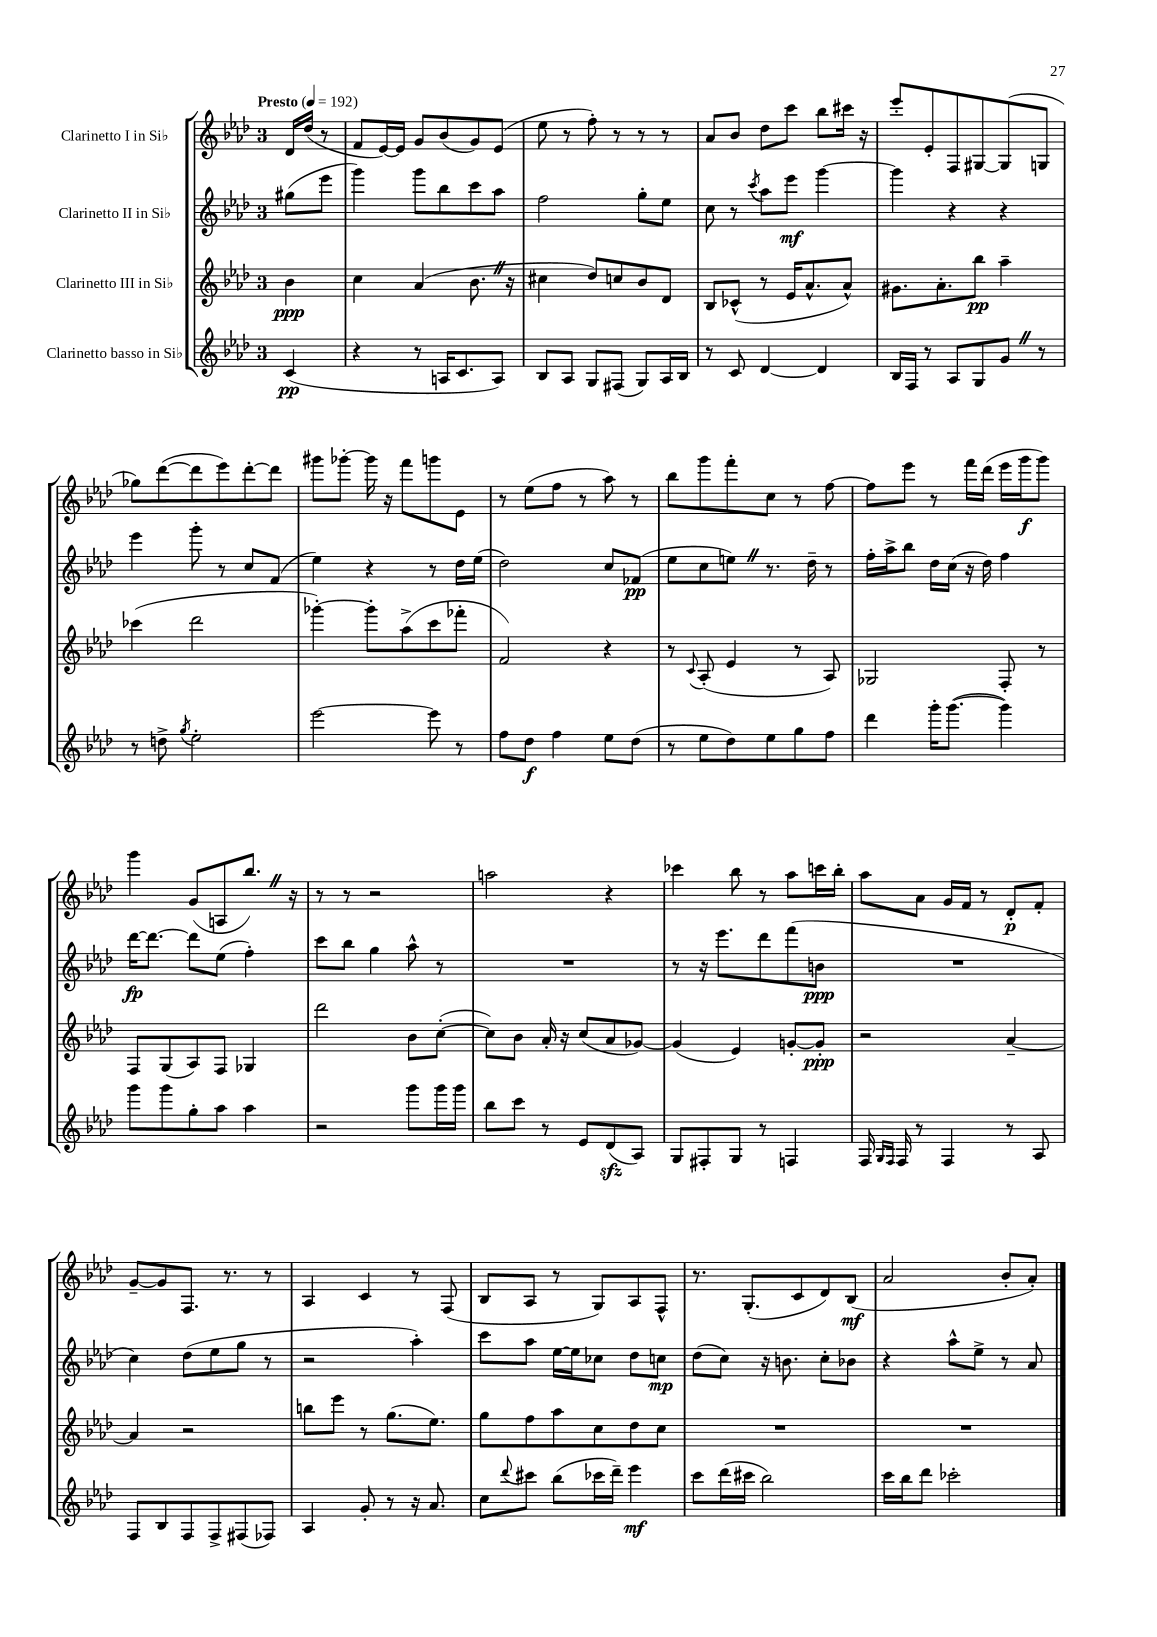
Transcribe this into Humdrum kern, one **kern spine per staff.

**kern	**kern	**kern	**kern
*staff4	*staff3	*staff2	*staff1
*clefG2	*clefG2	*clefG2	*clefG2
*k[b-e-a-d-]	*k[b-e-a-d-]	*k[b-e-a-d-]	*k[b-e-a-d-]
*M3/4	*M3/4	*M3/4	*M3/4
*MM192	*MM192	*MM192	*MM192
(4c/	4b-\	(8gg#\L	16d-/LL
.	.	.	(16dd-/JJ
.	.	8eee-\J	8r
=	=	=	=
4r	4cc\	4ggg\)	8f/L
.	.	.	[16e-/L)
.	.	.	16e-/]JJ
8r	(4a-/	8ggg\L	8g/L
16A/LK	.	8bb-\	(8b-/
8.c/	.	.	.
.	8.b-\	8ccc\	8g/)
8A/J)	.	8aa-\J	(8e-/J
.	16r	.	.
=	=	=	=
8B-/L	4cc#\	2ff\	8ee-\
8A-/J	.	.	8r
8G/L	8dd-/L)	.	8ff'\)
(8F#/J	8cc/	.	8r
8G/L)	8b-/	8gg'\L	8r
16A-/L	8d-/J	8ee-\J	8r
16B-/JJ	.	.	.
=	=	=	=
8r	8B-/L	8cc\	8a-/L
8c/	(8c-^^/J	8r	8b-/J
.	.	8qccc/	.
[4d-/	8r	8aa-\L	8dd-\L
.	16e-/LK	8eee-\J	8ccc\J
.	8.a-^^/	.	.
4d-/]	.	[4ggg\	8bb-\L
.	8a-^^/J)	.	16ccc#\Jk
.	.	.	16r
=	=	=	=
16B-/LL	8.g#\L	4ggg\]	8eee-'/L
16F/JJ	.	.	.
8r	.	.	8e-'/
.	8.a-'\	.	.
8A-/L	.	4r	8F/
8G/	8bb-\J	.	[8G#/
8g/J	4aa-~\	4r	(8G#/]
8r	.	.	8G/J
=	=	=	=
8r	(4ccc-\	4eee-\	8gg-\L)
8dd^\	.	.	([8ddd-\
8qgg/	.	.	.
2ee-'\	2ddd-\	8ggg'\	8ddd-\]
.	.	8r	8eee-\)
.	.	8cc/L	[8ddd-'\
.	.	(8f/J	8ddd-\]J
=	=	=	=
[2eee-\	[4ggg-'\)	4ee-\)	8ggg#\L
.	.	.	[8ggg-'\J
.	8ggg-'\]L	4r	16ggg-\]
.	.	.	16r
.	(8aa-^\	.	8fff\L
8eee-\]	8ccc\	8r	8ggg\
8r	8fff-'\J	16dd-\LL	8e-\J
.	.	(16ee-\JJ	.
=	=	=	=
8ff\L	2f/)	2dd-\)	8r
8dd-\J	.	.	(8ee-\L
4ff\	.	.	8ff\J
.	.	.	8r
8ee-\L	4r	8cc/L	8aa-\)
(8dd-\J	.	(8f-/J	8r
=	=	=	=
8r	8r	8ee-\L	8bb-\L
.	8qqc/	.	.
8ee-\L	(8A-'/	8cc\	8ggg\
8dd-\)	4e-/	8ee\J)	8fff'\
8ee-\	.	8.r	8cc\J
8gg\	8r	.	8r
.	.	16dd-~\	.
8ff\J	8A-/)	8r	[8ff\
=	=	=	=
4ddd-\	2G-/	16ff'\LL	8ff\]L
.	.	16aa-^\J	.
.	.	8bb-\J	8eee-\J
16ggg'\LK	.	16dd-\LL	8r
([8.ggg\J	.	(16cc\JJ	.
.	.	16r	16fff\LL
.	.	16dd-\)	(16ddd-\JJ
4ggg\])	8F'/	4ff\	16eee-\LL
.	.	.	16ggg\J
.	8r	.	8ggg\J)
=	=	=	=
8ggg\L	8F/L	[16ddd-\LK	4ggg\
.	.	8.ddd-\_J	.
8ggg\	(8G/	.	.
8gg'\	8A-/)	8ddd-\]L	(8g/L
8aa-\J	8F/J	(8ee-\J	8A/
4aa-\	4G-/	4ff'\)	8.bb-/J)
.	.	.	16r
=	=	=	=
2r	2ddd-\	8ccc\L	8r
.	.	8bb-\J	8r
.	.	4gg\	2r
8ggg\L	8b-\L	8aa-^^\	.
16ggg\L	([8cc'\J	8r	.
16ggg\JJ	.	.	.
=	=	=	=
8bb-\L	8cc\]L)	2.r	2aa\
8ccc\J	8b-\J	.	.
8r	16a-'/	.	.
.	16r	.	.
8e-/L	(8cc/L	.	.
(8d-/	8a-/	.	4r
8A-/J)	[8g-/J)	.	.
=	=	=	=
8G/L	(4g-/]	8r	4ccc-\
8F#'/	.	16r	.
.	.	8.eee-\L	.
8G/J	4e-/)	.	8bb-\
8r	.	8ddd-\	8r
4F/	[8g'/L	(8fff\	8aa-\L
.	8g'/]J	8b\J	16ccc\L
.	.	.	16bb-'\JJ
=	=	=	=
16F/	2r	2.r	8aa-\L
16qqG/LL	.	.	.
16qqF/JJ	.	.	.
16F/	.	.	.
8r	.	.	8a-\J
4F/	.	.	16g/LL
.	.	.	16f/JJ
.	.	.	8r
8r	[4a-~/	.	8d-'/L
8A-/	.	.	8f'/J
=	=	=	=
8F/L	4a-/]	4cc\)	[8g~/L
8B-/	.	.	8g/]
8F/	2r	(8dd-\L	8.F/J
8F^/	.	8ee-\	.
.	.	.	8.r
(8F#/	.	8gg\J	.
8F-/J)	.	8r	8r
=	=	=	=
4A-/	8bb\L	2r	4A-/
.	8eee-\J	.	.
8g'/	8r	.	4c/
8r	(8.gg\L	.	.
16r	.	4aa-'\)	8r
8.a-/	8.ee-\J)	.	.
.	.	.	(8F/
=	=	=	=
8cc\L	8gg\L	8ccc\L	8B-/L
8qqddd-/	.	.	.
8ccc#\J	8ff\	8aa-\J	8A-/J
(8bb-\L	8aa-\	[16ee-\LL	8r
.	.	16ee-\]J	.
16ccc-\L	8cc\	8cc-\J	8G/L)
16ddd-~\JJ)	.	.	.
4eee-\	8dd-\	8dd-\L	8A-/
.	8cc\J	8cc\J	8F^^/J
=	=	=	=
8ccc\L	2.r	(8dd-\L	8.r
(16ddd-\L	.	8cc\J)	.
16ccc#\JJ	.	.	(8.G'/L
2bb-\)	.	16r	.
.	.	8.b\	.
.	.	.	8c/
.	.	8cc'\L	8d-/)
.	.	8b-\J	(8B-/J
=	=	=	=
16ccc\LL	2.r	4r	2a-/
16bb-\J	.	.	.
8ddd-\J	.	.	.
2ccc-'\	.	8aa-^^\L	.
.	.	8ee-^\J	.
.	.	8r	8b-'/L
.	.	8a-/	8a-'/J)
==	==	==	==
*-	*-	*-	*-
